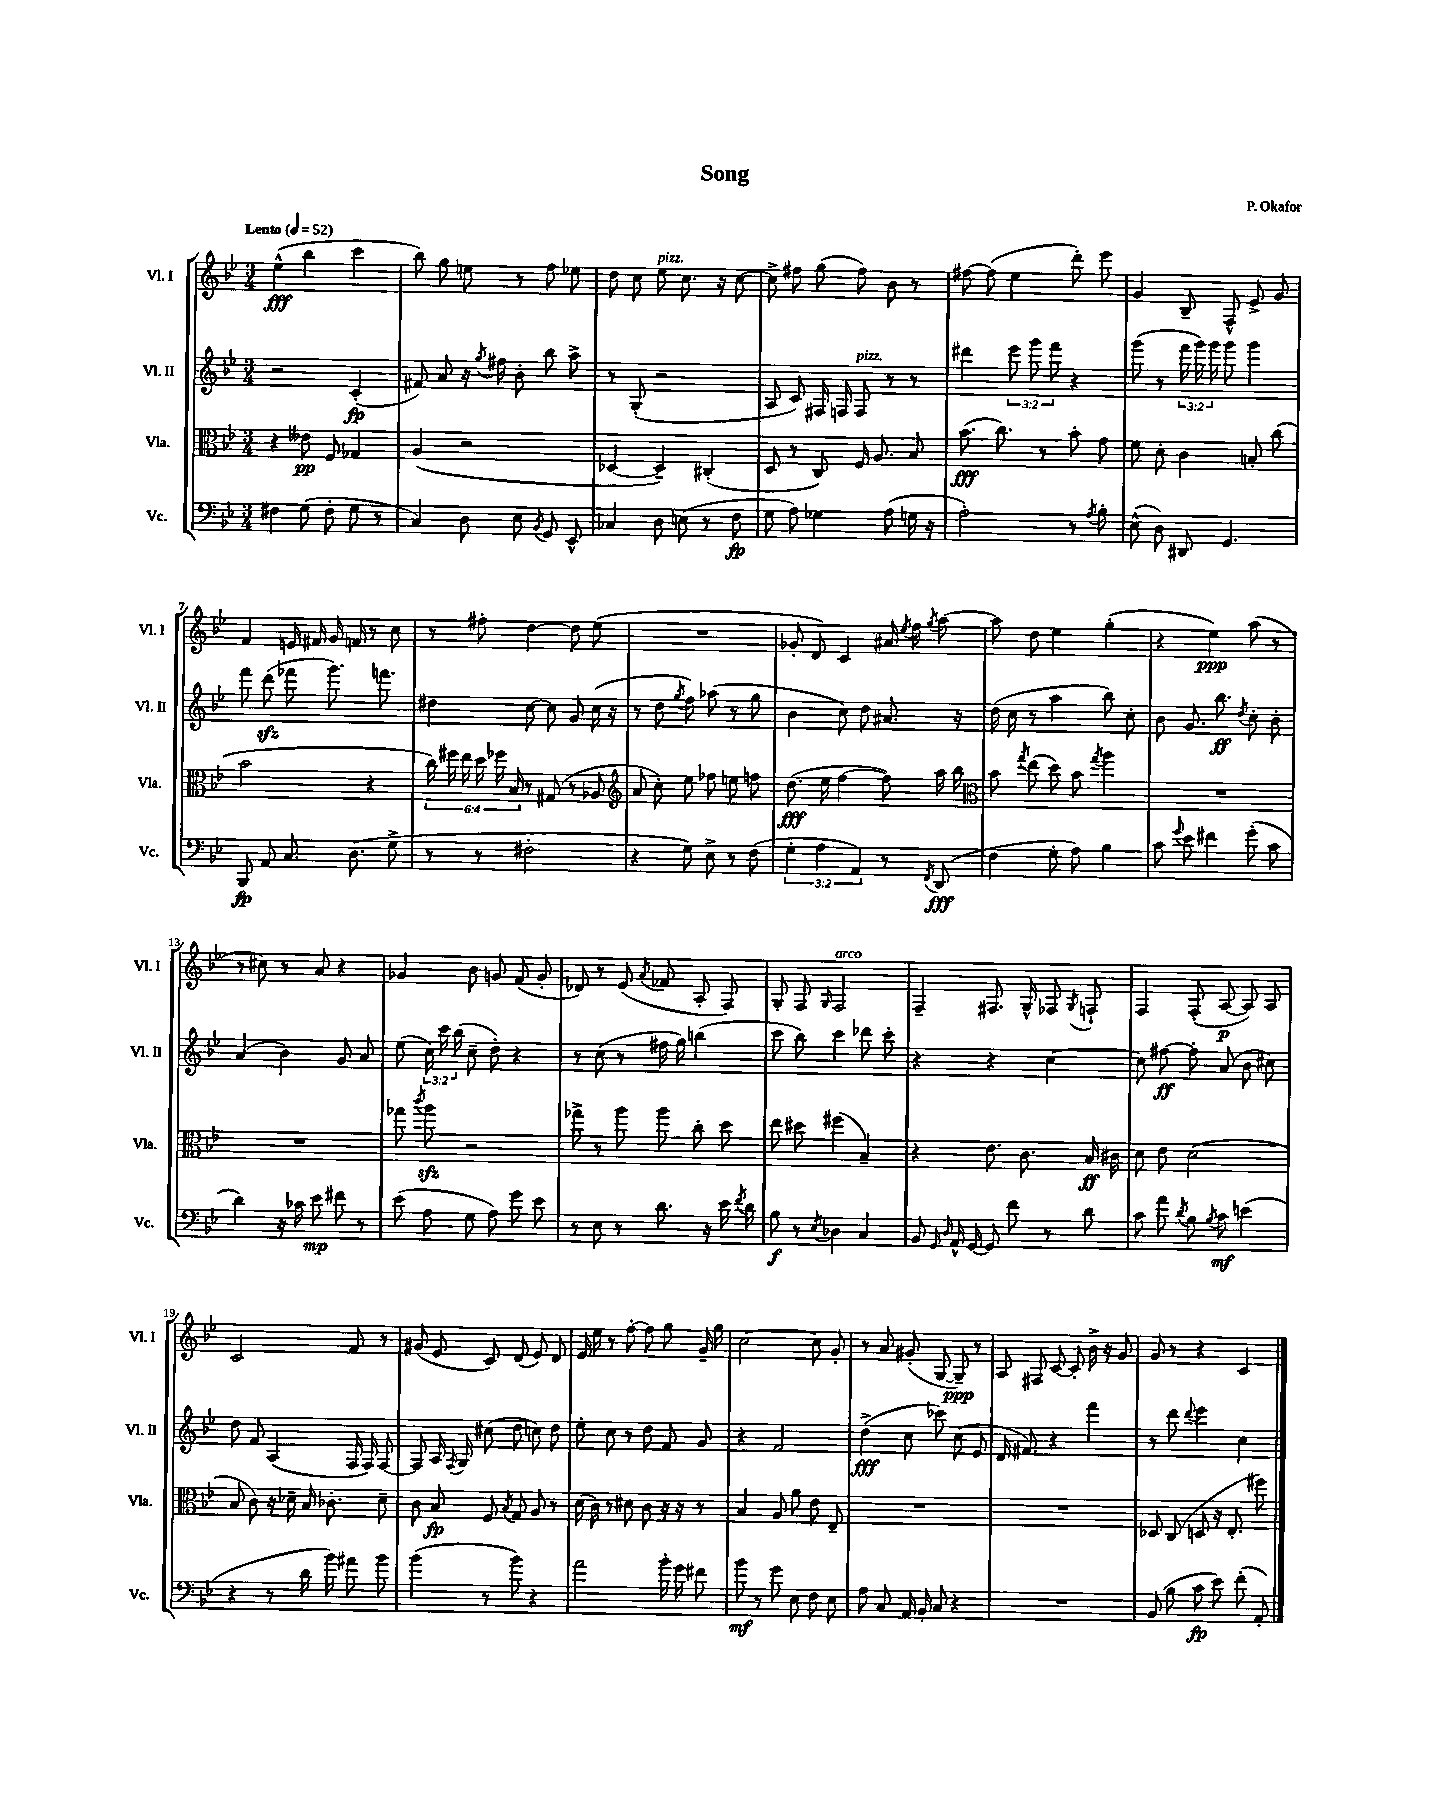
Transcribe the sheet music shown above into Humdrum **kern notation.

**kern	**dynam	**kern	**dynam	**kern	**dynam	**kern	**dynam
*part4	*part4	*part3	*part3	*part2	*part2	*part1	*part1
*staff4	*staff4	*staff3	*staff3	*staff2	*staff2	*staff1	*staff1
*I"Vc.	*	*I"Vla.	*	*I"Vl. II	*	*I"Vl. I	*
*I'Vc.	*	*I'Vla.	*	*I'Vl. II	*	*I'Vl. I	*
*clefF4	*	*clefC3	*	*clefG2	*	*clefG2	*
*k[b-e-]	*	*k[b-e-]	*	*k[b-e-]	*	*k[b-e-]	*
*M3/4	*	*M3/4	*	*M3/4	*	*M3/4	*
*MM52	*	*MM52	*	*MM52	*	*MM52	*
=1	=1	=1	=1	=1	=1	=1	=1
!	!	!	!	!	!	!LO:TX:a:B:t=Lento	!
4F#X\	.	4r	.	2r	.	(4ee-^^\	fff
(8G\	.	8e--X\	pp	.	.	4bb-\	.
8F#'\	.	8F/	.	.	.	.	.
8G\	.	4G-X/	.	(4c'/	fp	4ccc\	.
8r	.	.	.	.	.	.	.
=2	=2	=2	=2	=2	=2	=2	=2
4C/)	.	(4A/	.	8f#X/)	.	8bb-\)	.
.	.	.	.	8a/	.	8gg\	.
8D\	.	2r	.	16r	.	8een\	.
.	.	.	.	8qgg/	.	.	.
.	.	.	.	16ff#X\	.	.	.
8E-\	.	.	.	8b-'\	.	8r	.
8qBB-/	.	.	.	.	.	.	.
8GG/	.	.	.	8bb-\	.	8ff\	.
8EE-^^/	.	.	.	8aa^\	.	8ee-X\	.
=3	=3	=3	=3	=3	=3	=3	=3
4C-X/	.	[4D-X/	.	8r	.	8dd\	.
.	.	.	.	(8G'/	.	8cc\	.
!	!	!	!	!	!	!LO:TX:a:i:t=pizz.	!
8D\	.	4D-~/])	.	2r	.	8ee-\	.
(8En\	.	.	.	.	.	8.cc\	.
8r	.	(4C#X'/	.	.	.	.	.
.	.	.	.	.	.	16r	.
8F\	fp	.	.	.	.	[8cc\	.
=4	=4	=4	=4	=4	=4	=4	=4
8G\	.	8D/	.	8A/	.	8cc^\]	.
8A\)	.	8r	.	8c/)	.	8ff#X\	.
4G-X\	.	8C/)	.	16F#X/	.	(8gg\	.
.	.	.	.	16Fn/	.	.	.
!	!	!	!	!LO:TX:a:i:t=pizz.	!	!	!
.	.	16F/	.	8F/	.	8ff#\)	.
.	.	8.A/	.	.	.	.	.
(8A\	.	.	.	8r	.	8b-\	.
16Gn\	.	8B-/	.	8r	.	8r	.
16r	.	.	.	.	.	.	.
=5	=5	=5	=5	=5	=5	=5	=5
2A'\)	.	(8.b-\	fff	4ddd#X\	.	[8ff#X\	.
.	.	.	.	.	.	(8ff#\]	.
.	.	8.cc\)	.	.	.	.	.
.	.	.	.	12eee-\	.	4ee-\	.
.	.	.	.	12ggg\	.	.	.
.	.	8r	.	.	.	.	.
.	.	.	.	12fff\	.	.	.
8r	.	8b-'\	.	4r	.	8ddd'\)	.
8qA/	.	.	.	.	.	.	.
8B-'\	.	8g\	.	.	.	8eee-\	.
=6	=6	=6	=6	=6	=6	=6	=6
(8E-^^\	.	8f\	.	(8ggg\	.	4g/	.
8D\)	.	8d'\	.	8r	.	.	.
8DD#X/	.	4c\	.	24fff\	.	8B-~/	.
.	.	.	.	24ggg\)	.	.	.
.	.	.	.	24ggg\	.	.	.
4.GG/	.	.	.	8ggg\	.	8F^^/	.
.	.	8Bn'/	.	4ggg\	.	8e-^/	.
.	.	(8cc\	.	.	.	8g/	.
!!LO:LB:g=z
=7	=7	=7	=7	=7	=7	=7	=7
8BBB-/	fp	2b-\	.	8fff\	.	4f/	.
8AA/	.	.	.	(8dddzz\	.	.	.
8.C/	.	.	.	8fff-X\	.	16en/	.
.	.	.	.	.	.	16f#X/	.
.	.	.	.	8.ggg\)	.	16g/	.
(8.D\	.	.	.	.	.	16fn/	.
.	.	4r	.	.	.	8r	.
.	.	.	.	8.fffn\	.	.	.
8G^\	.	.	.	.	.	8cc\	.
=8	=8	=8	=8	=8	=8	=8	=8
8r	.	24cc\)	.	4dd#X\	.	8r	.
.	.	24ff#X\	.	.	.	.	.
.	.	24ee-\	.	.	.	.	.
8r	.	24dd\	.	.	.	8ff#X'\	.
.	.	24ff-X\	.	.	.	.	.
.	.	24B-/	.	.	.	.	.
2F#X'\	.	8r	.	[8cc\	.	[4dd\	.
.	.	(8G#X/	.	8cc\]	.	.	.
.	.	8r	.	8g/	.	8dd\]	.
.	.	8A-X/	.	(16cc\	.	(8ee-\	.
.	.	.	.	16r	.	.	.
=9	=9	=9	=9	=9	=9	=9	=9
*	*	*clefG2	*	*	*	*	*
4r	.	8a/	.	8r	.	2.r	.
.	.	8cc'\)	.	8dd\	.	.	.
.	.	.	.	8qgg/	.	.	.
8G\)	.	8ee-\	.	8ff\)	.	.	.
8E-^\	.	8ff-X\	.	(8aa-X\	.	.	.
8r	.	8een\	.	8r	.	.	.
(8F\	.	8ffn\	.	8gg\	.	.	.
=10	=10	=10	=10	=10	=10	=10	=10
6G'\	.	(8.dd\	fff	4b-\	.	8g-X'/	.
.	.	.	.	.	.	8d/)	.
6A\	.	.	.	.	.	.	.
.	.	16ee-\	.	.	.	.	.
.	.	[4ff\	.	8cc\)	.	4c/	.
6AA/)	.	.	.	.	.	.	.
.	.	.	.	8dd\	.	.	.
8r	.	8ff\])	.	8.a#X/	.	16a#X/	.
.	.	.	.	.	.	8qee-/	.
.	.	.	.	.	.	16ff\	.
8qFF/	.	.	.	.	.	8qgg/	.
(8DD/	fff	16aa\	.	.	.	[8aa\	.
.	.	16bb-\	.	16r	.	.	.
=11	=11	=11	=11	=11	=11	=11	=11
*	*	*clefC3	*	*	*	*	*
4F\	.	8b-\	.	(16dd\	.	8aa\]	.
.	.	.	.	16cc\	.	.	.
.	.	8qgg/	.	.	.	.	.
.	.	(8ee-\	.	8r	.	8dd\	.
8G'\	.	8dd\)	.	4aa\	.	4ee-\	.
8A\)	.	8b-\	.	.	.	.	.
.	.	8qgg/	.	.	.	.	.
4B-\	.	4aa\	.	8bb-\)	.	(4gg'\	.
.	.	.	.	8cc'\	.	.	.
=12	=12	=12	=12	=12	=12	=12	=12
8c\	.	2.r	.	8b-\	.	4r	.
8qqg/	.	.	.	.	.	.	.
8e-\	.	.	.	8.g/	.	.	.
4f#X\	.	.	.	.	.	4ee-\)	ppp
.	.	.	.	8.bb-\	ff	.	.
.	.	.	.	8qdd/	.	.	.
(8g'\	.	.	.	8cc'\	.	(8aa\	.
8c\	.	.	.	8b-'\	.	8r	.
!!LO:LB:g=z
=13	=13	=13	=13	=13	=13	=13	=13
4d\)	.	2.r	.	(4a/	.	8r	.
.	.	.	.	.	.	8cc#X\)	.
16r	.	.	.	4b-\)	.	8r	.
16c-X\	.	.	.	.	.	.	.
8e-\	mp	.	.	.	.	8a/	.
8f#X\	.	.	.	8g/	.	4r	.
8r	.	.	.	8a/	.	.	.
=14	=14	=14	=14	=14	=14	=14	=14
(8e-\	.	8gg-X\	.	(8ee-\	.	4g-X/	.
.	.	8qccc/	.	.	.	.	.
8A\	.	8aazz\	.	24cc\)	.	.	.
.	.	.	.	24ccc\	.	.	.
.	.	.	.	(24bb-\	.	.	.
8G\	.	2r	.	8cc~\	.	8b-\	.
8A\)	.	.	.	8dd'\)	.	8gn/	.
8g\	.	.	.	4r	.	(8f/	.
8e-\	.	.	.	.	.	8g'/	.
=15	=15	=15	=15	=15	=15	=15	=15
8r	.	8gg-X^\	.	8r	.	8d-X/)	.
8E-\	.	8r	.	(8cc\	.	8r	.
8r	.	8aa\	.	8r	.	(8e-/	.
.	.	.	.	.	.	8qa/	.
8.d\	.	8aa\	.	16ff#X\	.	8f-X/	.
.	.	.	.	16gg\)	.	.	.
.	.	8cc'\	.	(4bbn\	.	8A'/	.
16r	.	.	.	.	.	.	.
16e-\	.	8dd\	.	.	.	8F/)	.
8qf/	.	.	.	.	.	.	.
16d\	.	.	.	.	.	.	.
=16	=16	=16	=16	=16	=16	=16	=16
8B-\	f	8ee-\	.	8ccc\	.	8G'/	.
8r	.	8dd#X\	.	8bb-\)	.	8F/	.
8qE-/	.	.	.	.	.	16qqG/	.
!	!	!	!	!	!	!LO:TX:a:i:t=arco	!
4D-X\	.	(4ff#X\	.	4ccc\	.	2F/	.
4C/	.	4B-~/)	.	8ddd-X\	.	.	.
.	.	.	.	8ccc'\	.	.	.
=17	=17	=17	=17	=17	=17	=17	=17
8BB-/	.	4r	.	4r	.	4F~/	.
16qqGG/	.	.	.	.	.	.	.
16qqD/	.	.	.	.	.	.	.
16AA^^/	.	.	.	.	.	.	.
[16GG/	.	.	.	.	.	.	.
8GG/]	.	8.e-\	.	4r	.	8.F#X/	.
8f\	.	.	.	.	.	.	.
.	.	8.c\	.	.	.	16G^^/	.
8r	.	.	.	[4cc\	.	8F-X/	.
.	.	.	.	.	.	8qG/	.
8d\	.	16B-/	ff	.	.	8Fn`/	.
.	.	16c#X\	.	.	.	.	.
=18	=18	=18	=18	=18	=18	=18	=18
8c\	.	8d\	.	8cc\]	.	4F/	.
8a\	.	8e-\	.	[8ff#X\	ff	.	.
8qd/	.	.	.	.	.	.	.
8B-\	.	(2d\	.	8ff#'\]	.	(8F'/	.
8qB-/	.	.	.	.	.	.	.
8c\	mf	.	.	(8a/	.	[8A/	p
(4en\	.	.	.	8b-\	.	8A/])	.
.	.	.	.	8cc#X\)	.	8A/	.
!!LO:LB:g=z
=19	=19	=19	=19	=19	=19	=19	=19
4r	.	8B-/	.	8dd\	.	2c/	.
.	.	8c\)	.	8f/	.	.	.
8r	.	16r	.	(4A/	.	.	.
.	.	16d-X~\	.	.	.	.	.
16d\	.	16B-/	.	.	.	.	.
16b-\)	.	8.c-X'\	.	.	.	.	.
8a#X\	.	.	.	16F/	.	8f/	.
.	.	.	.	16F/)	.	.	.
8b-\	.	8d-~\	.	[8F/	.	8r	.
=20	=20	=20	=20	=20	=20	=20	=20
(4b-\	.	8c\	.	8F/]	.	(8g#X/	.
.	.	8B-/	fp	16A/	.	8e-/	.
.	.	.	.	8qF/	.	.	.
.	.	.	.	16G/	.	.	.
8r	.	8F/	.	(8cc#X\	.	8c/)	.
.	.	8qB-/	.	.	.	.	.
8b-\)	.	8G/	.	8dd\	.	(8d/	.
4r	.	8A/	.	8ccn\)	.	8e-/)	.
.	.	8r	.	8dd\	.	8d/	.
=21	=21	=21	=21	=21	=21	=21	=21
2a\	.	(16d\	.	8ee-'\	.	16e-/	.
.	.	16c\)	.	.	.	16ee-\	.
.	.	8r	.	8cc\	.	8r	.
.	.	8d#X\	.	8r	.	[8ff'\	.
.	.	8c\	.	8dd\	.	8ff\]	.
16b-'\	.	16r	.	8f/	.	8gg\	.
16g\	.	16r	.	.	.	.	.
8f#X\	.	8r	.	8g/	.	16g~/	.
.	.	.	.	.	.	16gg\	.
=22	=22	=22	=22	=22	=22	=22	=22
8b-\	mf	4B-/	.	4r	.	[2cc\	.
8r	.	.	.	.	.	.	.
8g\	.	8A/	.	2f/	.	.	.
8E-\	.	8a\	.	.	.	.	.
8F\	.	8e-\	.	.	.	8cc\]	.
8E-\	.	8E-~/	.	.	.	8g'/	.
=23	=23	=23	=23	=23	=23	=23	=23
8A\	.	2.r	.	(4dd^\	fff	8r	.
8C/	.	.	.	.	.	8a/	.
16AA/	.	.	.	8cc\	.	(8g#X'/	.
16BB-'/	.	.	.	.	.	.	.
8C/	.	.	.	8ccc-X\)	.	[8G/	.
4r	.	.	.	(8cc\	.	8G~/])	ppp
.	.	.	.	8e-/	.	8r	.
=24	=24	=24	=24	=24	=24	=24	=24
2.r	.	2.r	.	16d/	.	8A/	.
.	.	.	.	8.f#X/)	.	.	.
.	.	.	.	.	.	8F#X/	.
.	.	.	.	4r	.	[8c/	.
.	.	.	.	.	.	8c'/]	.
.	.	.	.	4fff\	.	16b-^\	.
.	.	.	.	.	.	16r	.
.	.	.	.	.	.	8g/	.
=25	=25	=25	=25	=25	=25	=25	=25
(8BB-/	.	8D-X/	.	8r	.	8g/	.
8B-\	.	(8C/	.	8ddd\	.	8r	.
.	.	.	.	8qqddd/	.	.	.
8c\	fp	8Dn/	.	4eee-\	.	4r	.
8e-\)	.	16r	.	.	.	.	.
.	.	8.E-'/	.	.	.	.	.
(8f'\	.	.	.	4cc\	.	4c/	.
8AA'/)	.	8ff#X\)	.	.	.	.	.
==	==	==	==	==	==	==	==
*-	*-	*-	*-	*-	*-	*-	*-
